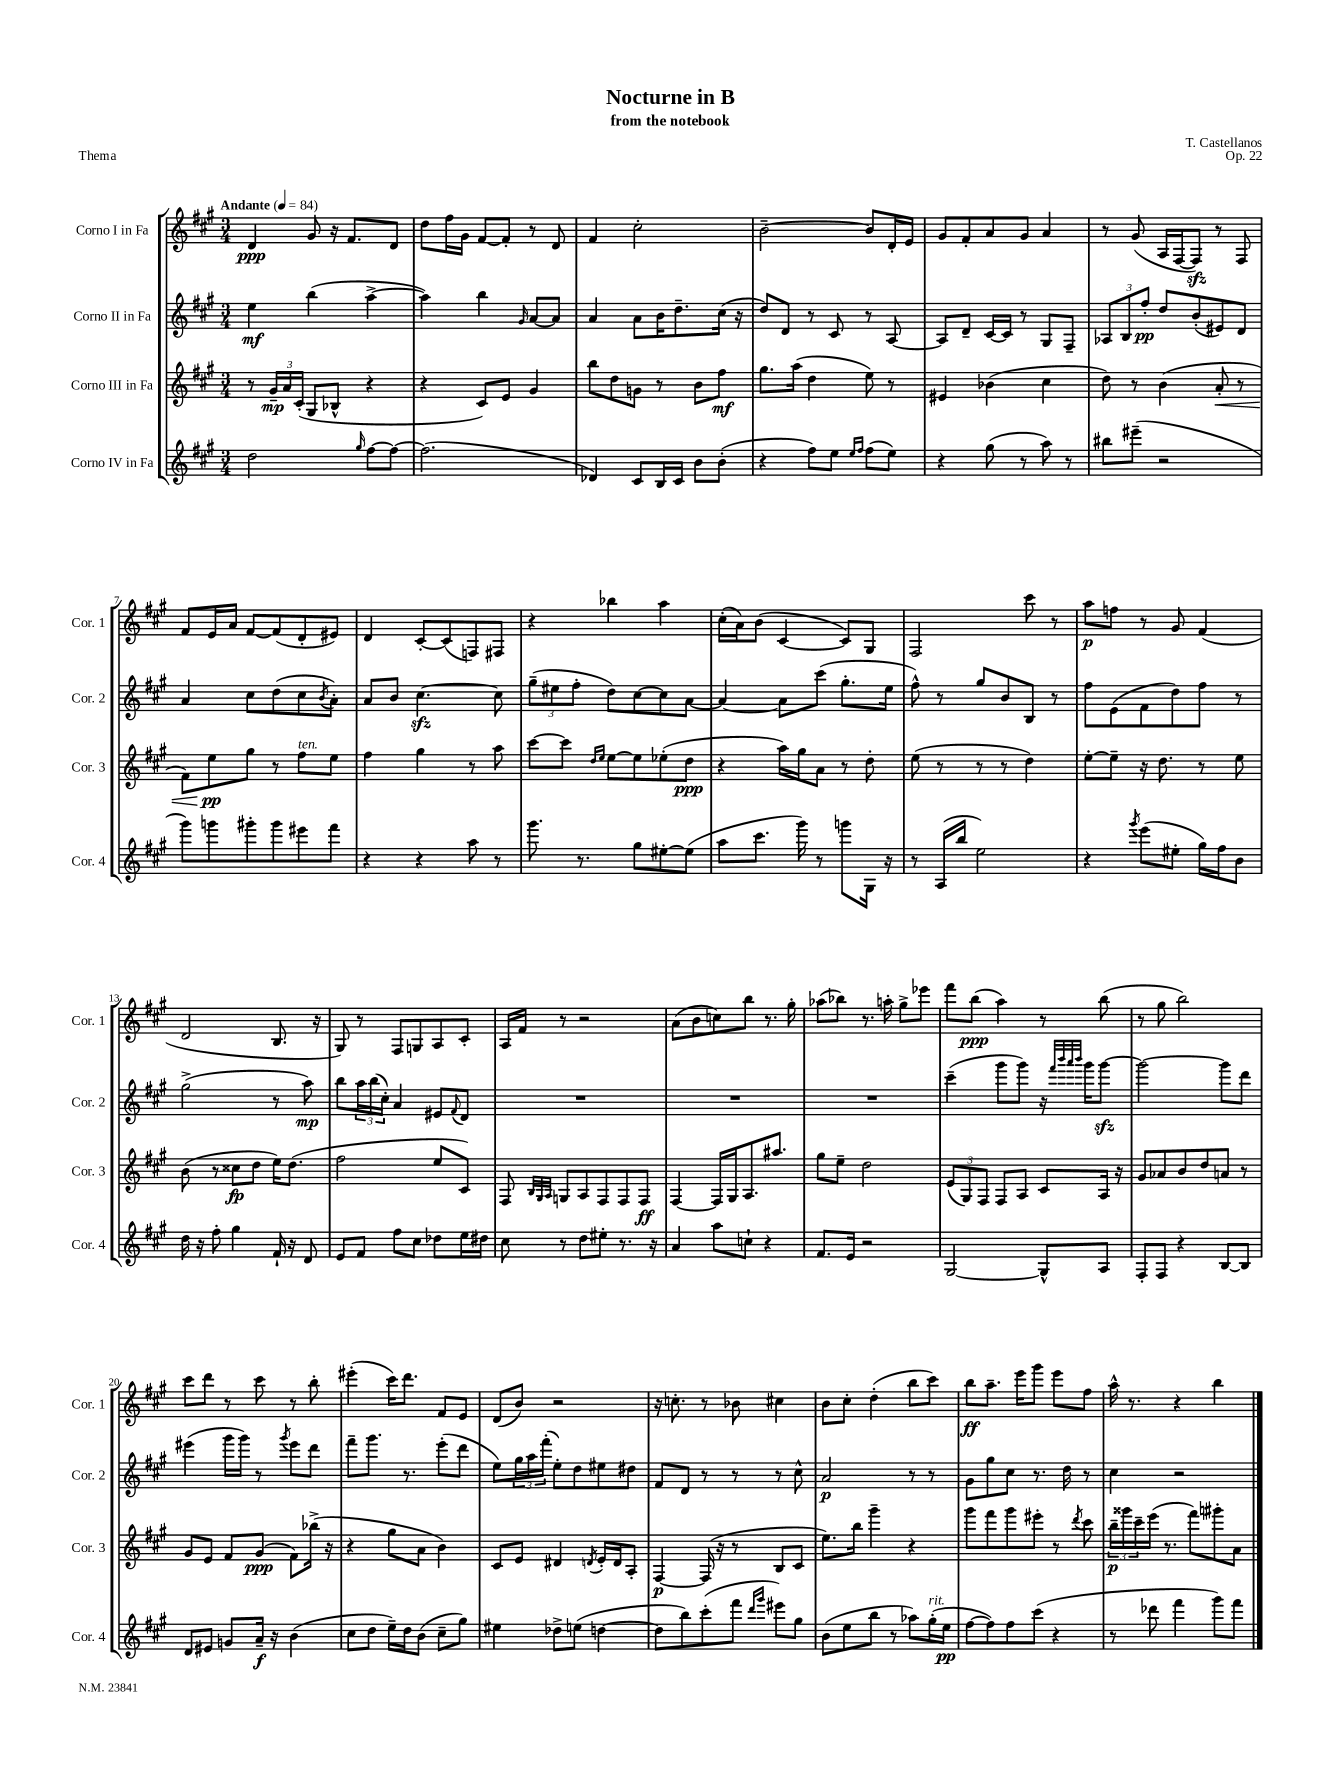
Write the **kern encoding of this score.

**kern	**kern	**kern	**kern
*staff4	*staff3	*staff2	*staff1
*clefG2	*clefG2	*clefG2	*clefG2
*k[f#c#g#]	*k[f#c#g#]	*k[f#c#g#]	*k[f#c#g#]
*M3/4	*M3/4	*M3/4	*M3/4
*MM84	*MM84	*MM84	*MM84
2dd	8r	4ee	4d
.	24g#~	.	.
.	24a	.	.
.	(24c#'	.	.
.	8G#	(4bb	8g#
.	8B-^^	.	16r
.	.	.	8.f#
16qqgg#	.	.	.
[8ff#	4r	[4aa^	.
8ff#_	.	.	8d
=	=	=	=
(2.ff#]	4r	4aa])	8dd
.	.	.	16ff#
.	.	.	16g#
.	8c#)	4bb	[8f#
.	8e	.	8f#']
.	.	16qqg#	.
.	4g#	[8a	8r
.	.	8a]	8d
=	=	=	=
4d-)	8bb	4a	4f#
.	8dd	.	.
8c#	8g	8a	2cc#'
16B	8r	16b	.
16c#	.	8.dd~	.
8b	8b	.	.
(8b'	8ff#	(16cc#	.
.	.	16r	.
=	=	=	=
4r	8.gg#	8dd)	[2b~
.	.	8d	.
.	(16aa	.	.
8ff#)	4dd	8r	.
8ee	.	8c#	.
16qqee	.	.	.
16qqff#	.	.	.
(8ff#	8ee)	8r	8b]
8ee)	8r	[8A	16d'
.	.	.	16e
=	=	=	=
4r	4e#	8A]	8g#
.	.	8d~	8f#'
(8gg#	(4b-	[16c#	8a
.	.	16c#]	.
8r	.	8r	8g#
8aa)	4cc#	8G#	4a
8r	.	8F#~	.
=	=	=	=
8bb#	8dd)	12A-	8r
.	.	12B	.
(8eee#~	8r	.	(8g#
.	.	12ff#'	.
2r	(4b	8dd	16A
.	.	.	[16F#
.	.	(8b'	8F#])
.	8a'	8e#)	8r
.	8r	8d	8F#
=	=	=	=
8ggg#)	8f#)	4a	8f#
8ggg	8ee	.	16e
.	.	.	16a
8ggg#'	8gg#	8cc#	[8f#
8ggg#	8r	(8dd	(8f#]
8eee#	8ff#	8cc#	8d'
.	.	8qb	.
8fff#	8ee	8a')	8e#)
=	=	=	=
4r	4ff#	8a	4d
.	.	8b	.
4r	4gg#	[4.cc#	[8c#'
.	.	.	(8c#]
8aa	8r	.	8F)
8r	8aa	8cc#]	8F#
=	=	=	=
8.ggg#	[8ccc#	(12gg#~	4r
.	.	12ee#	.
.	8ccc#]	.	.
.	.	12ff#'	.
8.r	.	.	.
.	16qqdd	.	.
.	16qqee	.	.
.	[8ee	8dd)	4bb-
8gg#	8ee]	[8cc#	.
[8ee#'	(8ee-'	8cc#]	4aa
(8ee#]	8dd	[8a	.
=	=	=	=
8aa	4r	4a_	(16cc#'
.	.	.	16a)
8.ccc#	.	.	(8b
.	16aa)	8a]	[4c#
16ggg#)	16gg#	.	.
8r	8a	(8ccc#	.
8ggg	8r	8.gg#'	8c#])
16G#	8dd'	.	8G#
16r	.	16ee	.
=	=	=	=
8r	(8ee	8ff#^^)	2F#
(16A	8r	8r	.
16bb	.	.	.
2ee)	8r	8gg#	.
.	8r	8b	.
.	4dd)	8B	8ccc#
.	.	8r	8r
=	=	=	=
4r	[8ee'	8ff#	8aa
.	8ee~]	(8e	8ff
8qggg#	.	.	.
(8eee	16r	8f#	8r
.	8.dd	.	.
8ee#'	.	8dd)	8g#
16gg#)	8r	8ff#	(4f#
16ff#	.	.	.
8b	8ee	8r	.
=	=	=	=
16dd	(8b	(2gg#^	2d
16r	.	.	.
8ff#'	8r	.	.
4gg#	8cc##	.	.
.	8dd	.	.
16f#`	16ee)	8r	8.B
16r	(8.dd	.	.
8d	.	8aa)	.
.	.	.	16r
=	=	=	=
8e	2ff#	8bb	8G#)
8f#	.	24aa	8r
.	.	(24bb	.
.	.	24cc#')	.
8ff#	.	4a	8F#
8cc#	.	.	8G
8dd-	8ee	8e#	8A
.	.	8qqf#	.
16ee	8c#)	8d	8c#'
16dd#	.	.	.
=	=	=	=
8cc#	8F#	2.r	16A
.	.	.	16f#
.	32qqB	.	.
.	32qqG#	.	.
.	32qqA	.	.
8r	8G	.	8r
8dd	8A	.	2r
8ee#'	8F#	.	.
8.r	8F#	.	.
.	8F#	.	.
16r	.	.	.
=	=	=	=
4a	[4F#	2.r	(8a
.	.	.	8b
8aa	16F#]	.	8cc)
.	16G#	.	.
8cc`	8.A	.	8bb
4r	.	.	8.r
.	8.aa#	.	.
.	.	.	16gg#'
=	=	=	=
8.f#	8gg#	2.r	(8aa-
.	8ee~	.	8bb-)
16e	.	.	.
2r	2dd	.	8.r
.	.	.	16aa'
.	.	.	8gg#^
.	.	.	8eee-
=	=	=	=
[2G#	(12e	(4ccc#~	8fff#
.	12G#)	.	.
.	.	.	(8bb
.	12F#	.	.
.	8F#	8ggg#	4aa)
.	8A	8ggg#)	.
8G#^^]	8c#	16r	8r
.	.	32qqfff#	.
.	.	32qqbbb	.
.	.	32qqaaa	.
.	.	32qqbbb	.
.	.	16ggg#	.
8A	16A	[8ggg#	(8bb
.	16r	.	.
=	=	=	=
8F#'	8g#	2ggg#_	8r
8F#	8a-	.	8gg#
4r	8b	.	2bb)
.	8dd	.	.
[8B	8a	8ggg#]	.
8B]	8r	8ddd	.
=	=	=	=
8d	8g#	(4eee#	8ccc#
8e#	8e	.	8ddd
8g	8f#	16ggg#	8r
.	.	16ggg#)	.
16a~	(8g#	8r	8ccc#
16r	.	.	.
.	.	8qggg#	.
(4b	8f#)	8eee#	8r
.	(16bb-^	8ddd	8bb'
.	16r	.	.
=	=	=	=
8cc#	4r	8fff#~	(4eee#'
8dd	.	8.ggg#	.
16ee~)	8gg#	.	16ccc#)
16dd	.	8.r	8.ddd
(8b	8a	.	.
8cc#~	4b)	(8eee'	8f#
8gg#)	.	8ddd	8e
=	=	=	=
4ee#	8c#	8ee)	(8d
.	8e	24gg#	8b)
.	.	24aa	.
.	.	(24fff#'	.
8dd-^	4d#	8ee')	2r
(8ee	.	8dd	.
.	8qd	.	.
[4dd	16e'	8ee#	.
.	16d	.	.
.	8A'	8dd#	.
=	=	=	=
8dd]	[4F#	8f#	16r
.	.	.	8.cc'
8bb)	.	8d	.
(8ccc#'	(16F#]	8r	8r
.	16r	.	.
8fff#	8r	8r	8b-
16qqddd	.	.	.
16qqggg#	.	.	.
8eee#)	8B	8r	4cc#
8gg#	8c#	8cc#^^	.
=	=	=	=
(8b	8.ee)	2a	8b
8ee	.	.	8cc#'
.	16bb	.	.
8bb	4ggg#~	.	(4dd'
8r	.	.	.
8aa-)	4r	8r	8bb
(16gg#'	.	8r	8ccc#)
16ee	.	.	.
=	=	=	=
[8ff#	8ggg#	8g#	8bb
8ff#])	8fff#	8gg#	8.aa~
8ff#	8ggg#	8cc#	.
.	.	.	16eee
(8ccc#	8eee#'	8.r	8ggg#
4r	8r	.	8eee
.	.	16dd	.
.	8qddd	.	.
.	8ccc#	8r	8ff#
=	=	=	=
8r	24bb~	4cc#	16aa^^
.	24ggg##	.	.
.	.	.	8.r
.	24ccc#~	.	.
8ddd-	(16eee	.	.
.	8.r	.	.
4fff#	.	2r	4r
.	8fff#)	.	.
8ggg#)	8ggg#'	.	4bb
8fff#	8a	.	.
==	==	==	==
*-	*-	*-	*-
